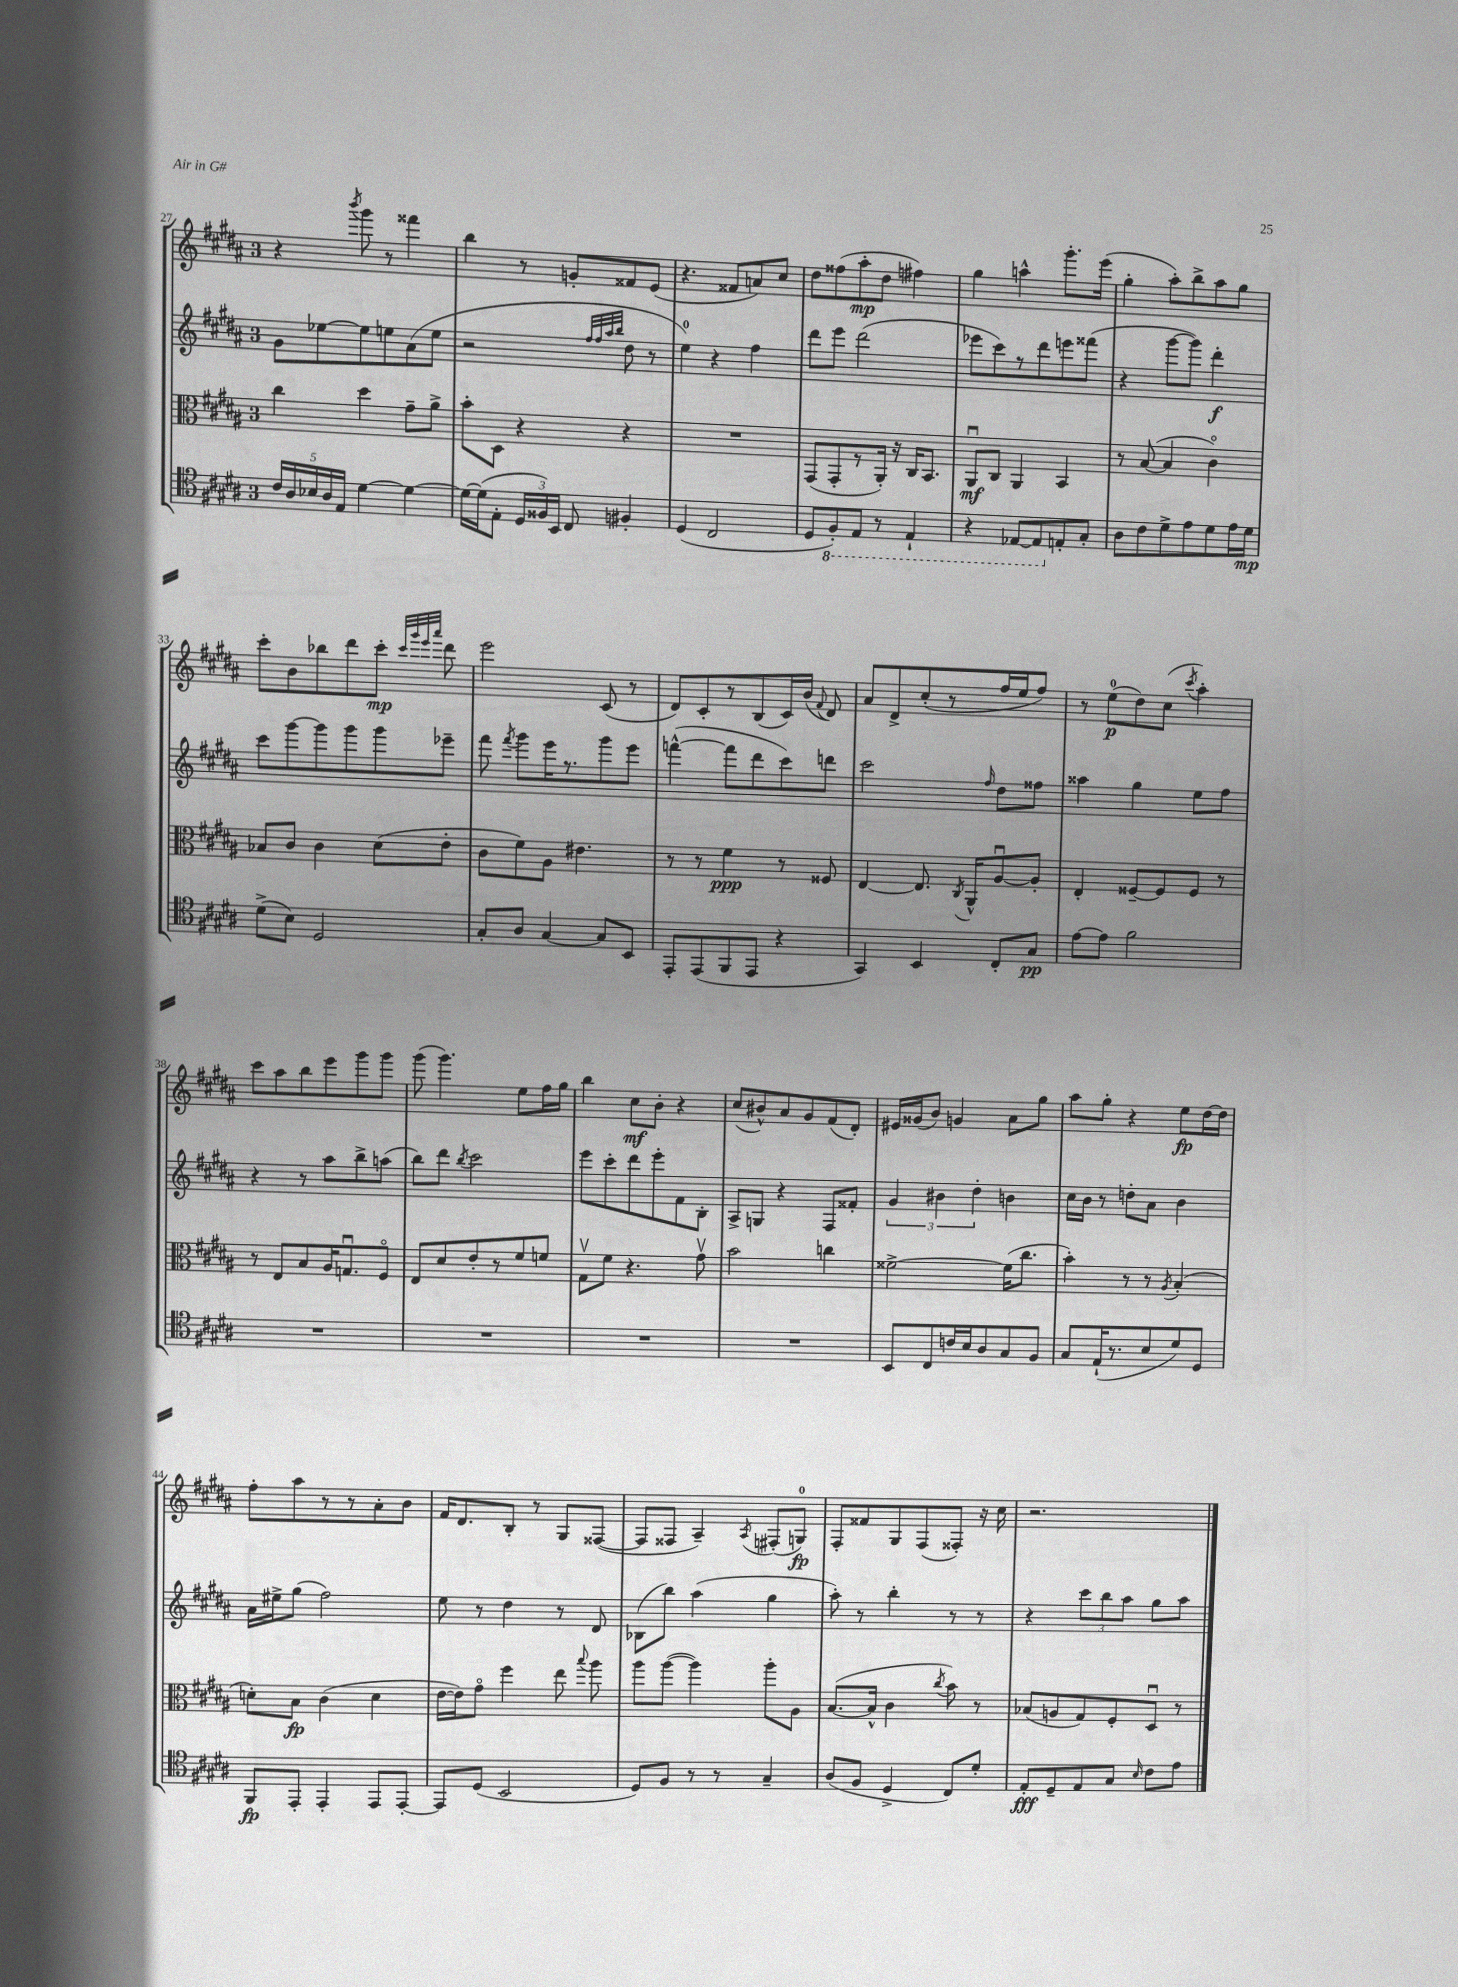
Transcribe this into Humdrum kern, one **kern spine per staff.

**kern	**kern	**kern	**kern
*staff4	*staff3	*staff2	*staff1
*clefC4	*clefC3	*clefG2	*clefG2
*k[f#c#g#d#a#]	*k[f#c#g#d#a#]	*k[f#c#g#d#a#]	*k[f#c#g#d#a#]
*M3/4	*M3/4	*M3/4	*M3/4
20c#	4cc#	8g#	4r
20A#	.	.	.
20B-	.	.	.
.	.	[8ee-	.
20A#	.	.	.
20E	.	.	.
.	.	.	8qbbb
[4d#	4dd#	8ee-]	8ggg#
.	.	8ee	8r
4d#_	8g#~	(8a#	4fff##
.	8a#^	8ee	.
=	=	=	=
16d#_	8b'	2r	4bb
(16d#]	.	.	.
8E'	8D#	.	.
24D#	4r	.	8r
24F##)	.	.	.
24BB	.	.	.
8C#	.	.	8g'
.	.	32qqff#	.
.	.	32qqff#	.
.	.	32qqaa#	.
.	.	32qqbb	.
4F#'	4r	8dd#	8f##
.	.	8r	(8e
=	=	=	=
(4D#	2.r	4ee)	4.r
2C#	.	4r	.
.	.	.	8f##
.	.	4ff#	8a)
.	.	.	8cc#
=	=	=	=
8D#	(8GG#	8ddd#	8dd#
8FF#')	8GG#'	8eee	(8ff##
8EE	8r	(2ddd#	8aa#'
8r	16AA#')	.	8dd#
.	16r	.	.
4EE`	16C#	.	4ff#)
.	8.BB	.	.
=	=	=	=
4r	8AA#u	8eee-	4gg#
.	8C#	8ccc#)	.
[8EE-	4AA#	8r	4aa^^
8EE-]	.	8ddd#	.
8E'	4BB	8eee	8.ggg#'
8G#'	.	(8fff##	.
.	.	.	(16eee
=	=	=	=
8A#	8r	4r	4gg#'
8c#	([8B	.	.
8d#^	4B]	[8ggg#	8aa#')
8e	.	8ggg#])	8bb^
8d#	4c#o)	4ddd#'	8aa#
16e	.	.	8gg#
16d#	.	.	.
=	=	=	=
(8d#^	8B-	8ccc#	8ccc#'
8B)	8c#	[8ggg#	8b
2D#	4c#	8ggg#]	8bb-
.	.	8ggg#	8ddd#
.	(8d#	8ggg#	8ccc#'
.	.	.	32qqccc#
.	.	.	32qqggg#
.	.	.	32qqeee
.	.	.	32qqaaa#
.	8e'	8eee-~	8ddd#
=	=	=	=
8G#'	8c#	8fff#	2eee
.	.	8qfff#	.
8A#	8f#)	8ggg#	.
[4G#	8A#	16eee	.
.	.	8.r	.
.	4.e#	.	.
8G#]	.	8ggg#	(8c#
8BB	.	8eee	8r
=	=	=	=
8EE'	8r	([4fff^^	8d#)
(8EE	8r	.	8c#'
8FF#	4f#	8fff]	8r
8EE	.	8ddd#	(8B
4r	8r	8ccc#)	16c#)
.	.	.	(16b
.	.	.	8qqf#
.	8F##	8ddd	8d#)
=	=	=	=
4GG#)	[4E	2ccc#	8a#
.	.	.	8d#^
4BB	8.E]	.	(8cc#'
.	.	.	8r
.	8qC#	.	.
.	16AA#^^	.	.
.	.	16qqff#	.
8C#'	[8A#u	8dd#	16ff#
.	.	.	16ee
8G#	8A#']	8ff##	8ff#)
=	=	=	=
[8e	4E'	4aa##	8r
8e]	.	.	(8ee
2f#	[8F##~	4gg#	8dd#)
.	8F##]	.	(8cc#
.	.	.	8qccc#
.	8F##	8ee	4aa#')
.	8r	8ff#	.
=	=	=	=
2.r	8r	4r	8ccc#
.	8E	.	8aa#
.	8B	8r	8bb
.	16A#	8aa#	8eee
.	8.Gu	.	.
.	.	8bb^	8ggg#
.	8F#o	(8aa	8ggg#
=	=	=	=
2.r	8E	8bb)	(8ggg#
.	8d#	8ddd#	4.ggg#)
.	.	8qbb	.
.	8e'	2ccc#	.
.	8r	.	.
.	8f#	.	8ee
.	8f	.	16ff#
.	.	.	16gg#
=	=	=	=
2.r	8G#v	8eee	4bb
.	8f#	8ccc#'	.
.	4.r	8ddd#	8cc#
.	.	8eee'	8b'
.	.	8f#	4r
.	8g#v	8B'	.
=	=	=	=
2.r	2b	8A#^	(8cc#
.	.	8G	8b#^^)
.	.	4r	8a#
.	.	.	8g#
.	4cc	8F#	(8f#
.	.	8f##'	8d#')
=	=	=	=
8BB	[2f##^	6g#	16e#
.	.	.	(16g##
8C#	.	.	8b)
.	.	6b#	.
16c	.	.	4g
16B	.	.	.
.	.	6dd#'	.
8A#	.	.	.
8G#	(16f##]	4b	8a#
.	8.cc#	.	.
8F#	.	.	8gg#
=	=	=	=
8G#	4b')	16cc#	8aa#
.	.	16b	.
(16E`	.	8r	8gg#'
8.r	.	.	.
.	8r	8dd'	4r
8B	8r	8a#	.
.	8qA#	.	.
8d#)	(4B'	4b	8ee
8D#	.	.	[16dd#
.	.	.	16dd#]
=	=	=	=
8FF#	8d')	16a#	8ff#'
.	.	16ee#^	.
8EE'	8B	(8gg#	8aa#
4EE'	(4c#	2ff#)	8r
.	.	.	8r
8EE	4d	.	8a#'
[8EE'	.	.	8b
=	=	=	=
8EE]	[16e	8ee	16f#
.	16e])	.	8.d#
(8D#	8g#o	8r	.
2BB	4ff#	4dd#	8B'
.	.	.	8r
.	8ee	8r	8G#
.	8qqbb	.	.
.	8aa#	8d#	([8F##
=	=	=	=
8D#)	8aa#	(8B-	8F##]
8F#	([8aa#	8bb)	8F##
8r	4aa#])	(4aa#	4A#~)
8r	.	.	.
.	.	.	8qA#
4G#~	8aa#'	4gg#	(8F#'
.	8A#	.	8G)
=	=	=	=
(8A#	([8.B	8aa#')	8F#'
8F#	.	8r	8f##
.	16B^^]	.	.
4D#^	4c#	4bb'	8G#
.	.	.	(8F#
.	8qcc#	.	.
8C#)	8b)	8r	8F##')
8d#'	8r	8r	16r
.	.	.	16cc#
=	=	=	=
8E'	(8B-	4r	2.r
8D#~	8A	.	.
8E	8G#)	12ccc#	.
.	.	12bb	.
8G#	8F#'	.	.
.	.	12aa#	.
16qqB	.	.	.
8c#	8D#u	8gg#	.
8e	8r	8aa#	.
==	==	==	==
*-	*-	*-	*-
